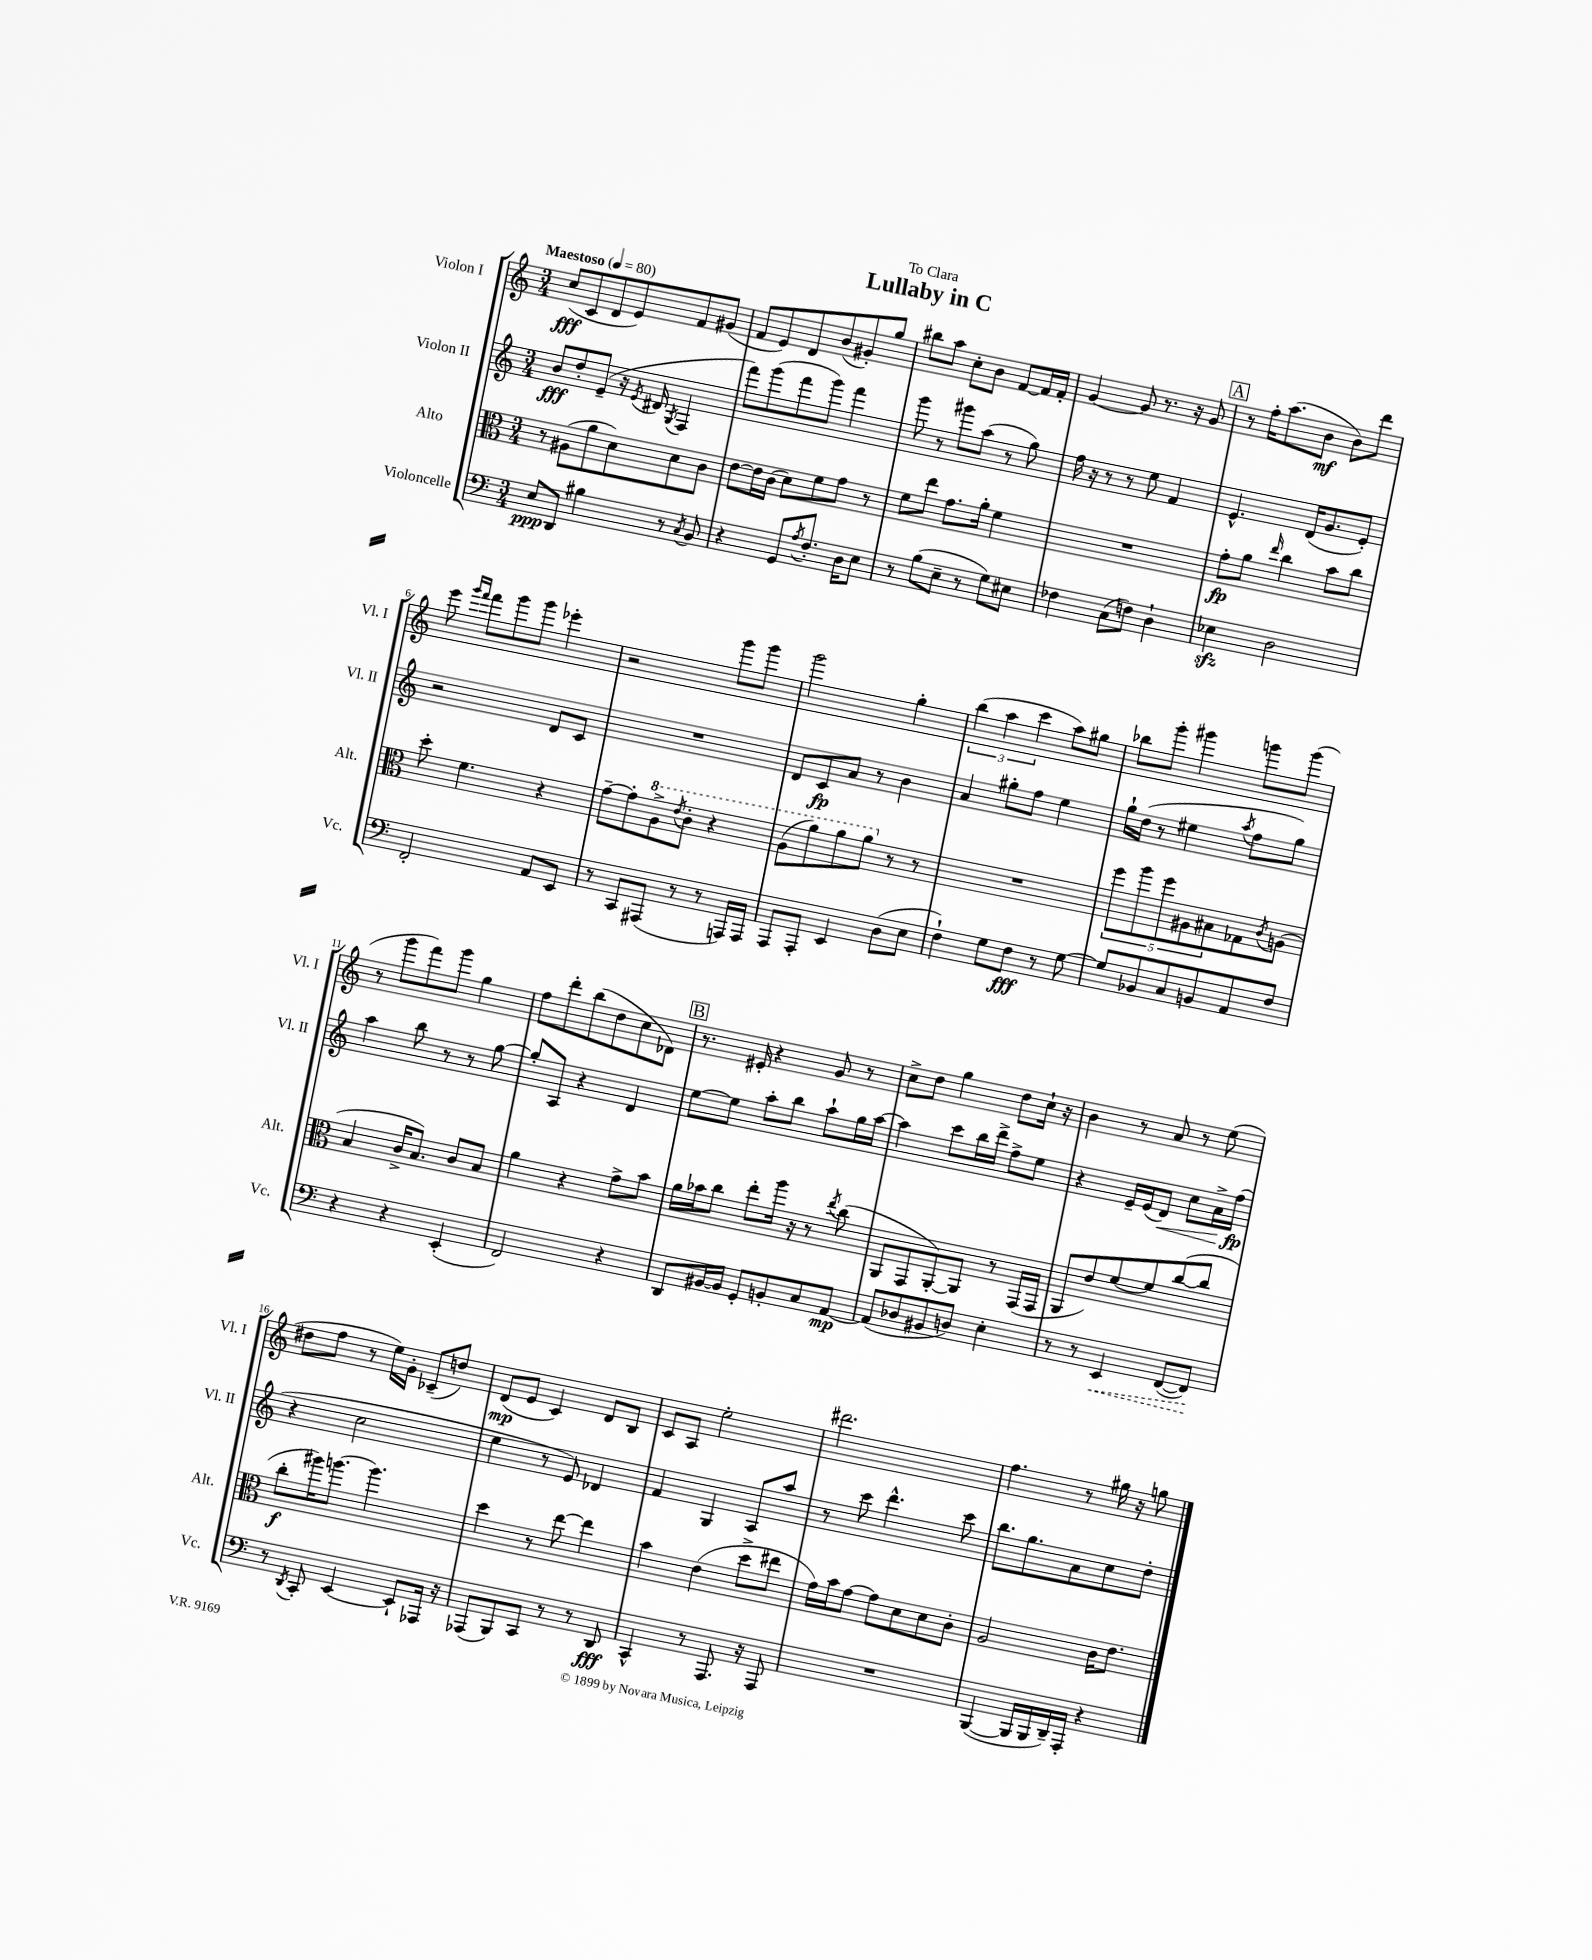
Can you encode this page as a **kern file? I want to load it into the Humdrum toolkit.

**kern	**kern	**kern	**kern
*staff4	*staff3	*staff2	*staff1
*clefF4	*clefC3	*clefG2	*clefG2
*k[]	*k[]	*k[]	*k[]
*M3/4	*M3/4	*M3/4	*M3/4
*MM80	*MM80	*MM80	*MM80
8E	8r	8b	(8cc
8DD	(8A#	8dd'	8c
4B#	8a	(8e~	8d
.	8d)	16r	8e)
.	.	8qe	.
.	.	16d#	.
.	.	8qG	.
8r	8d	4F	8f
8qC	.	.	.
8BB	8c	.	(8g#
=	=	=	=
4r	[8e	8fff)	8f
.	16e]	(8ggg	8e)
.	(16c	.	.
8GG	8d)	8fff	8d
8qA	.	.	.
8.F'	8f	8ggg)	(8b
.	8g	4fff	8g#')
16D	.	.	.
8E	8r	.	8gg
=	=	=	=
8r	8f	8ggg	8bb#
(8B	8ee	8r	8aa
8E~	8.g	8ggg#	8cc'
8r	.	(8aa	8b
.	16a'	.	.
8G)	4f	8r	[8f
8E#	.	8gg)	16f]
.	.	.	16f'
=	=	=	=
4F-	2.r	16ff	[4g
.	.	16r	.
.	.	8r	.
(8C	.	8r	8g]
8F)	.	8ee	8.r
4D`	.	4f	.
.	.	.	16r
.	.	.	8g
=	=	=	=
4E-	8g'	4.e^^	8r
.	8a	.	16ff'
.	.	.	(8.aa
.	16qqee	.	.
2D	4cc	.	.
.	.	(16d	8b
.	.	8.g	.
.	8b	.	8b)
.	8cc	8e')	8ddd
=	=	=	=
2FF'	8dd'	2r	8eee
.	.	.	16qqggg
.	.	.	16qqfff
.	4.f	.	8fff
.	.	.	8ggg
.	.	.	8ggg
8AA	4r	8d	4eee-'
8EE	.	8c	.
=	=	=	=
8r	[8g~	2.r	2r
8CC	8g']	.	.
(8AAA#	8a^	.	.
.	8qee	.	.
8r	8cc'	.	.
8r	4r	.	8ggg
16AAA)	.	.	8ggg
16AAA	.	.	.
=	=	=	=
8AAA	(8a	8d	2ggg
8AAA'	8aa)	8c	.
4EE	8aa	8a	.
.	8aa	8r	.
(8D	8r	4b	4gg'
8E	8r	.	.
=	=	=	=
4F`)	2.r	4a	(6bb
.	.	.	6aa
8G	.	8gg#'	.
.	.	.	6ccc
8F	.	8ff	.
8r	.	4ee	8aa)
[8G	.	.	8gg#
=	=	=	=
8G]	10ff	16gg`	8bb-
.	.	(16dd	.
.	10aa	.	.
8BB-	.	8r	8ggg'
.	10ff	.	.
8C	.	4ee#	4ggg#
.	10A#	.	.
8BB	.	.	.
.	10B#	.	.
.	.	8qaa	.
8AA	8G-	8ff	8ggg
.	8qc	.	.
8F	(8A	8gg)	(8ggg
=	=	=	=
4r	4B	4aa	8r
.	.	.	8ggg
4r	16c^	8bb	8fff)
.	8.B)	.	.
.	.	8r	8ggg
(4EE'	8c	8r	4gg
.	8B	[8gg	.
=	=	=	=
2FF)	4a	8gg']	8ff
.	.	8A	8ddd'
.	4r	4r	(8bb
.	.	.	8dd
4r	8g^	4d	8cc
.	8b	.	8d-)
=	=	=	=
8DD	16a	[8ee	8.r
.	16b-	.	.
[16BB#	8cc	8ee]	.
16BB#]	.	.	16e#'
8GG'	8ee'	8aa'	4r
8BB'	16aa	8bb	.
.	16r	.	.
8C	8r	8aa`	8g
.	8qee	.	.
[8AA	(8cc	16gg	8r
.	.	[16aa	.
=	=	=	=
(8AA]	8AA	4aa]	8cc^
8D-	8GG	.	8dd
8BB#	[8AA')	8ccc	4gg
8D)	8AA]	16bb	.
.	.	16ddd^	.
4E'	8r	8ff^	8dd
.	(16GG	8ee	16cc`
.	16GG	.	16r
=	=	=	=
8r	8AA	4r	4b
8r	8e)	.	.
4EE	[8f	16e~	8r
.	.	(16e	.
.	8f]	8d)	8a
([8FF	([8cc	8cc	8r
8FF])	8cc]	16a^	(8ee
.	.	(16ff	.
=	=	=	=
8r	8cc'	4r	8dd#
8qDD	.	.	.
8CC'	16aa#)	.	8ff
.	[8.aa	.	.
[4EE	.	2cc	8r
.	4.aa]	.	16ee)
.	.	.	16g'
8EE`]	.	.	(8c-~
16AAA-	.	.	8dd)
16r	.	.	.
=	=	=	=
(8AAA-	4dd	4ee	(8d
8BBB)	.	.	8e
8CC	8r	8r	4c)
8r	[8ee	8e)	.
8r	4ee]	4d-	8d
8DD	.	.	8B
=	=	=	=
4CC^^	4b	4f	8c
.	.	.	8A
8r	(4e	4G	2ee'
8.AAA	.	.	.
.	8dd^	8A	.
16r	.	.	.
8AAA	8ee#	8aa	.
=	=	=	=
2.r	16g)	8r	2.ddd#
.	16b	.	.
.	[8g	8ccc	.
.	8g]	4.ddd^^	.
.	8d	.	.
.	8d	.	.
.	8c'	8ccc	.
=	=	=	=
([4BBB	2A	8.bb	4.ff
.	.	8.gg	.
16BBB]	.	.	.
16BBB	.	.	.
16DD~)	.	8a	8r
16AAA'	.	.	.
4r	16c	8cc	16gg#
.	8.e	.	16r
.	.	8dd'	8gg
==	==	==	==
*-	*-	*-	*-
